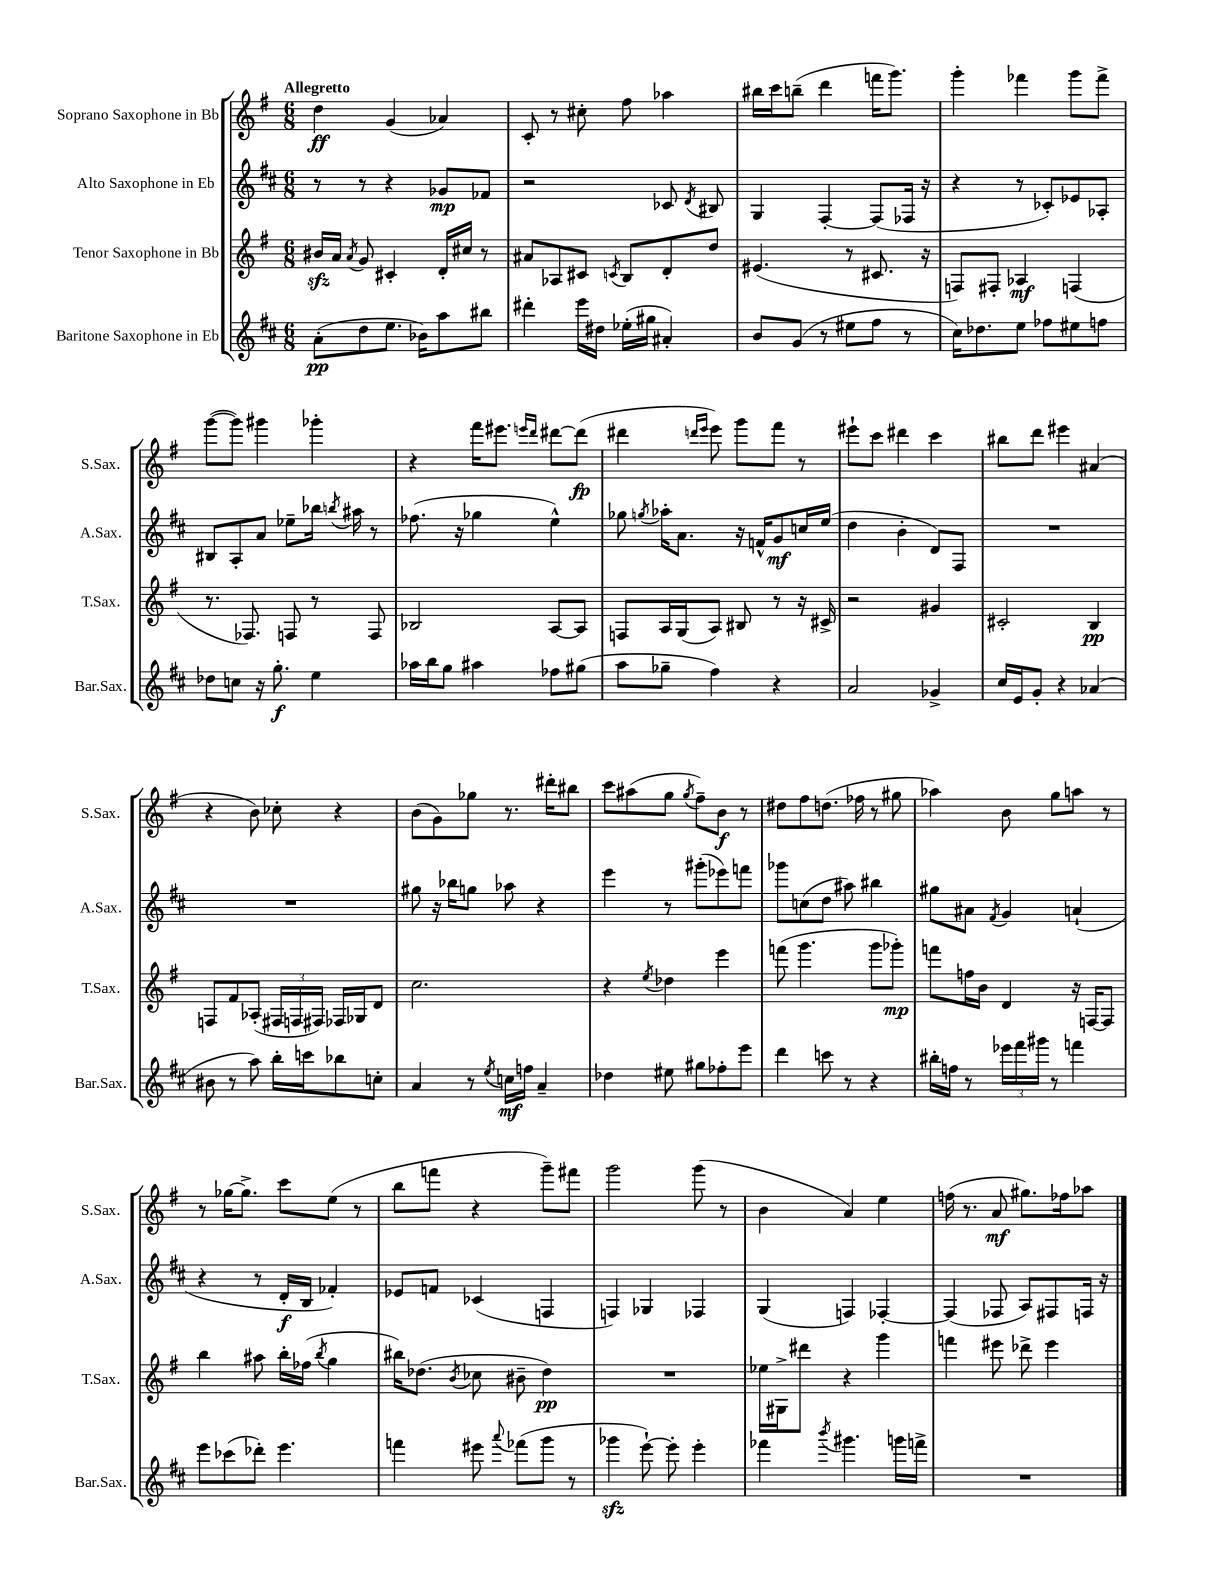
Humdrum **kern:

**kern	**kern	**kern	**kern
*staff4	*staff3	*staff2	*staff1
*clefG2	*clefG2	*clefG2	*clefG2
*k[f#c#]	*k[f#]	*k[f#c#]	*k[f#]
*M6/8	*M6/8	*M6/8	*M6/8
(8a'	16b#	8r	4dd
.	16a	.	.
.	8qa	.	.
8dd	8g	8r	.
8.ee	4c#'	4r	(4g
16b-)	.	.	.
8aa	16d'	8g-	4a-)
.	16cc#	.	.
8bb#	8r	8f-	.
=	=	=	=
4ddd#'	8a#	2r	8c'
.	8A-	.	8r
16eee	8c#	.	8cc#'
16dd#	.	.	.
.	8qc	.	.
(16ee-'	8B	.	8ff#
16gg#	.	.	.
4a#')	8d'	8c-	4aa-
.	.	8qd	.
.	8dd	8B#	.
=	=	=	=
8b	(4.e#	4G	16bb#
.	.	.	16ccc
(8g	.	.	(8bb~
8r	.	[4F#'	4ddd
8ee#	8r	.	.
8ff#	8.c#	(8F#]	16fff
.	.	.	8.ggg)
8r	.	16F-	.
.	16r	16r	.
=	=	=	=
16cc#)	8F)	4r	4ggg'
8.dd-	.	.	.
.	8F#'	.	.
8ee	4A-	8r	4fff-
8ff-	.	8c-')	.
8ee#	(4F	8e-	8ggg
8ff	.	8A-'	8fff-^
=	=	=	=
8dd-	8.r	8B#	([8ggg
8cc	.	8A'	8ggg])
.	8.F-)	.	.
16r	.	8a	4ggg#
8.gg'	.	.	.
.	8F	8ee-~	.
4ee	8r	16bb-	4ggg-'
.	.	8qbb	.
.	.	16aa#	.
.	8F	8r	.
=	=	=	=
16aa-	2B-	(8.ff-	4r
16bb	.	.	.
8gg	.	.	.
.	.	16r	.
4aa#	.	4gg-	16fff#
.	.	.	8.eee#
.	.	.	16qqeee
.	.	.	16qqddd
8ff-	[8A	4ee^^)	[8ddd#
(8gg#	8A]	.	(8ddd#]
=	=	=	=
8aa	8F	8gg-	4ddd#
.	.	8qgg	.
8gg-~	16A	16aa-'	.
.	(16G	8.a	.
.	.	.	16qqddd
.	.	.	16qqeee
4ff#)	8A)	.	8eee)
.	8B#	16r	8ggg
.	.	16f^^	.
4r	8r	8g	8fff#
.	16r	16cc	8r
.	16c#^	(16ee	.
=	=	=	=
2a	2r	4dd	8eee#`
.	.	.	8ccc
.	.	4b'	4ddd#
4g-^	4g#	8d)	4ccc
.	.	8F#	.
=	=	=	=
16cc#	2c#'	2.r	8bb#
16e	.	.	.
8g'	.	.	8ddd
4r	.	.	4eee#
(4a-	4B	.	(4a#
=	=	=	=
8b#	8F	2.r	4r
8r	8f#	.	.
8aa)	(8A-'	.	8b)
16bb'	24F#	.	8cc-'
.	24F	.	.
16ccc	.	.	.
.	24F#)	.	.
8bb-	16F-	.	4r
.	16G-	.	.
8cc'	8d	.	.
=	=	=	=
4a	2.cc	8gg#	(8b
.	.	16r	8g)
.	.	16bb-	.
8r	.	8gg	8gg-
8qee	.	.	.
16cc	.	8aa-	8.r
16ff	.	.	.
4a~	.	4r	.
.	.	.	16ddd#'
.	.	.	8bb#
=	=	=	=
4dd-	4r	4eee	8ccc
.	.	.	(8aa#
.	8qee	.	.
8ee#	4dd-	8r	8gg
.	.	.	8qgg
8gg#	.	(8ggg#'	8ff#~)
8ff-'	4eee	8eee-)	8b
8eee	.	8fff	8r
=	=	=	=
4ddd	(8fff	8ggg-	8dd#
.	4.ggg	(8cc	8ff#
8ccc	.	8dd	(8.dd
8r	.	8aa#)	.
.	.	.	16ff-
4r	8ggg	4bb#	8r
.	8ggg-')	.	8gg#
=	=	=	=
16bb#'	8fff	8gg#	4aa-)
16ff	.	.	.
8r	16ff	8a#	.
.	16b	.	.
.	.	8qf#	.
24eee-	4d	4g	8b
24fff#	.	.	.
24ggg#	.	.	.
8r	.	.	8gg
4fff	16r	(4a`	8aa
.	[16F	.	.
.	8F]	.	8r
=	=	=	=
8eee	4bb	4r	8r
(8ccc-	.	.	[16gg-
.	.	.	8.gg-^]
8ddd-')	8aa#	8r	.
4.eee	16bb'	16d'	8ccc
.	(16ff-	16B	.
.	8qbb	.	.
.	4gg	4f-')	(8ee
.	.	.	8r
=	=	=	=
4fff	16bb#)	8e-	8bb
.	(8.dd-	.	.
.	.	8f	8fff
.	8qb	.	.
8eee#	8cc-	(4c-	4r
8qqaaa	.	.	.
(8fff-	8b#~	.	.
8ggg	4dd-)	4F	8ggg~)
8r	.	.	8fff#
=	=	=	=
4ggg-	2.r	4F)	2ggg
[8eee`)	.	4G-	.
8eee']	.	.	.
4eee'	.	4F-	(8ggg
.	.	.	8r
=	=	=	=
4fff-	16ee-	(4G	4b
.	16G#^	.	.
.	8ddd#	.	.
8qbbb	.	.	.
4.ggg#	4r	4F)	4a)
.	4ggg	[4F-'	4ee
16ggg	.	.	.
16fff^	.	.	.
=	=	=	=
2.r	4fff	(4F-]	(16ff
.	.	.	8.r
.	8eee#	8F-	8a
.	8ddd-^	8A)	8.gg#)
.	4eee#	8F#	.
.	.	.	16ff-
.	.	16F	8aa-
.	.	16r	.
==	==	==	==
*-	*-	*-	*-
